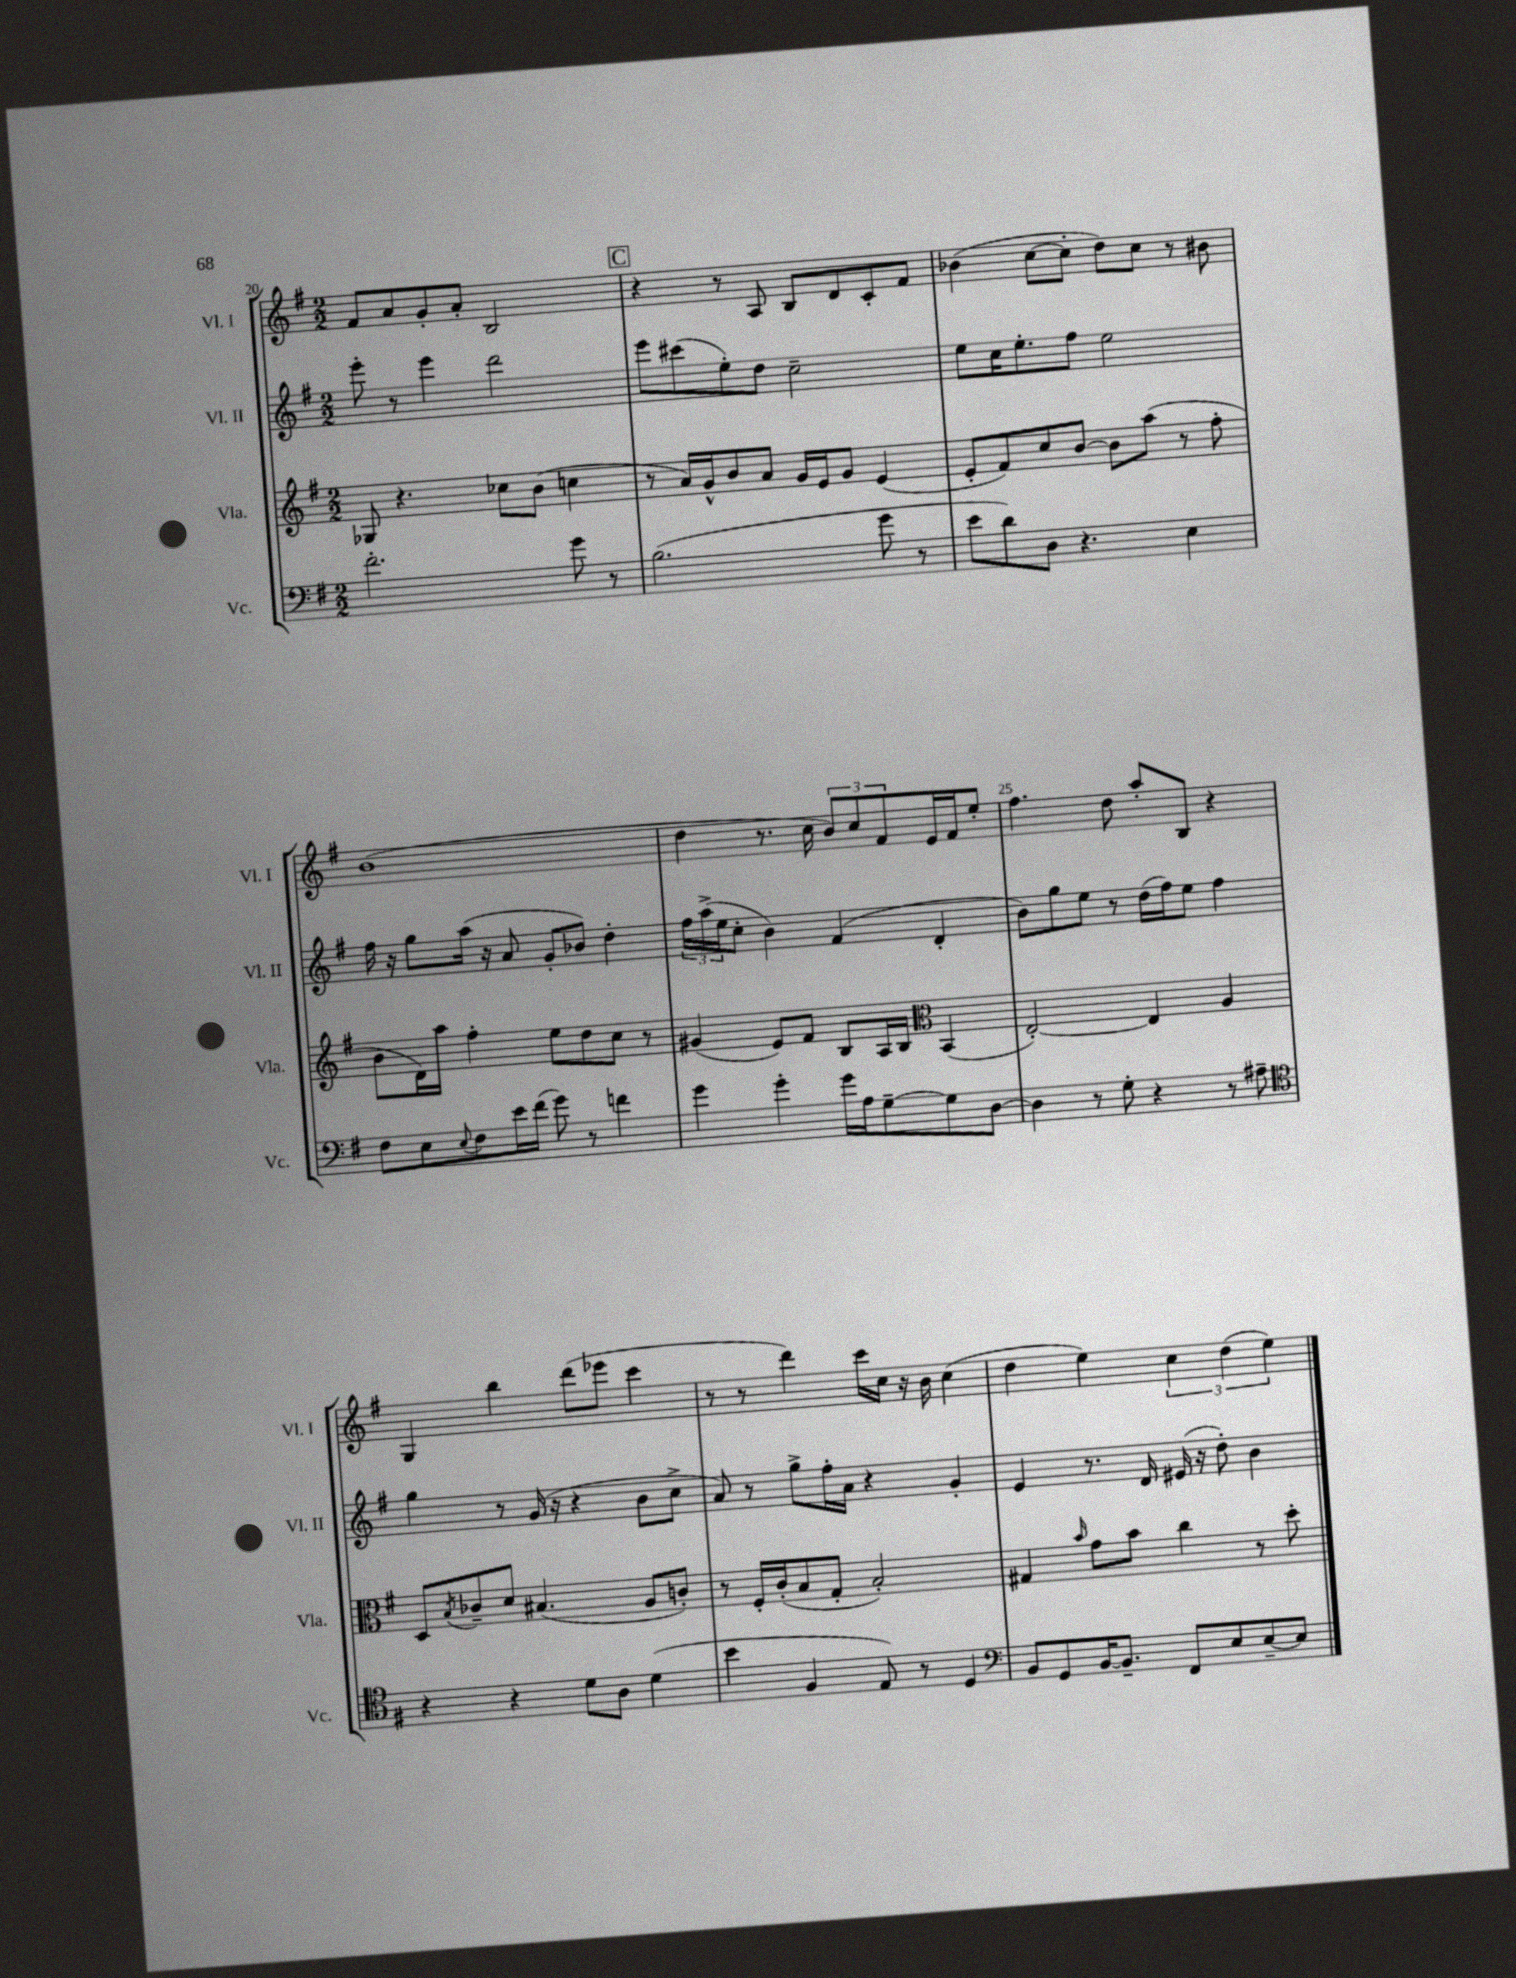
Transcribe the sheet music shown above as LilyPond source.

<<
\new StaffGroup <<
\new Staff = "s0" \with { instrumentName = "Vl. I" shortInstrumentName = "Vl. I" } {
    \clef treble \key g \major \numericTimeSignature \time 2/2
    fis'8 a'8 g'8-. a'8-. b2 |
    \mark \markup { \box "C" } r4 r8 a8 b8 d'8 c'8-. fis'8 |
    bes'4( c''8~ c''8-. d''8) c''8 r8 bis'8 |
    b'1( |
    d''4 r8. c''16 \tuplet 3/2 { b'8) c''8 fis'8 } e'16 fis'16 e''8-. |
    fis''4. d''8 a''8-. b8 r4 |
    g4 b''4 d'''8( ees'''8 c'''4 |
    r8 r8 d'''4) c'''16 c''16 r16 b'16 c''4( |
    d''4 e''4) \tuplet 3/2 { c''4 d''4( e''4) } \bar "|." |
}
\new Staff = "s1" \with { instrumentName = "Vl. II" shortInstrumentName = "Vl. II" } {
    \clef treble \key g \major \numericTimeSignature \time 2/2
    e'''8-. r8 e'''4 d'''2 |
    \mark \markup { \box "C" } e'''8 cis'''8( e''8-.) d''8 c''2-- |
    e''8 c''16 e''8.-. fis''8 e''2 |
    fis''16 r16 g''8 a''16( r16 a'8 g'8-. bes'8) d''4-. |
    \tuplet 3/2 { fis''16 a''16->( e''16 } c''8-. b'4) fis'4( d'4-. |
    b'8) g''8 e''8 r8 d''16( fis''16) e''8 fis''4 |
    g''4 r8 g'16( r16 r4 b'8 c''8-> |
    a'8) r8 g''8-> fis''16-. a'16 r4 g'4-. |
    e'4 r8. d'16 eis'16( r16 d''8-.) b'4 \bar "|." |
}
\new Staff = "s2" \with { instrumentName = "Vla." shortInstrumentName = "Vla." } {
    \clef treble \key g \major \numericTimeSignature \time 2/2
    ges8 r4. ces''8 b'8( c''4 |
    \mark \markup { \box "C" } r8 a'16) g'16-^ b'8 a'8 g'16 e'16 g'8 e'4( |
    e'8-. fis'8) c''8 b'8~ b'8 a''8( r8 fis''8-. |
    b'8 d'16) a''16 fis''4-. e''8 d''8 c''8 r8 |
    gis'4( e'8) fis'8 b8 a16 b16 \clef alto b,4( |
    e2~-.) e4 a4 |
    d8 \acciaccatura { b8 } ces'8-- d'8 bis4.( a8 c'8-.) |
    r8 fis16-. c'16-.( b8 g8-. b2-.) |
    gis4 \grace { b'16 } g'8 b'8 c''4 r8 d''8-. \bar "|." |
}
\new Staff = "s3" \with { instrumentName = "Vc." shortInstrumentName = "Vc." } {
    \clef bass \key g \major \numericTimeSignature \time 2/2
    fis'2.-. g'8 r8 |
    \mark \markup { \box "C" } b2.( g'8 r8 |
    e'8 d'8) d8 r4. e4 |
    fis8 e8 \appoggiatura { e8 } fis8 e'16 fis'16( g'8) r8 f'4 |
    g'4 g'4-. g'16 a16 g8~-- g8 d8~ |
    d4 r8 g8-. r4 r8 ais8-- |
    \clef tenor r4 r4 d'8 a8 d'4( |
    b'4 fis4 e8) r8 d4 |
    \clef bass b,8 g,8 b,16~ b,8.-- fis,8 e8 e8~-- e8 \bar "|." |
}
>>
>>
\layout { \context { \Score currentBarNumber = #20 \override BarNumber.break-visibility = ##(#f #t #t) barNumberVisibility = #(every-nth-bar-number-visible 5) } }
